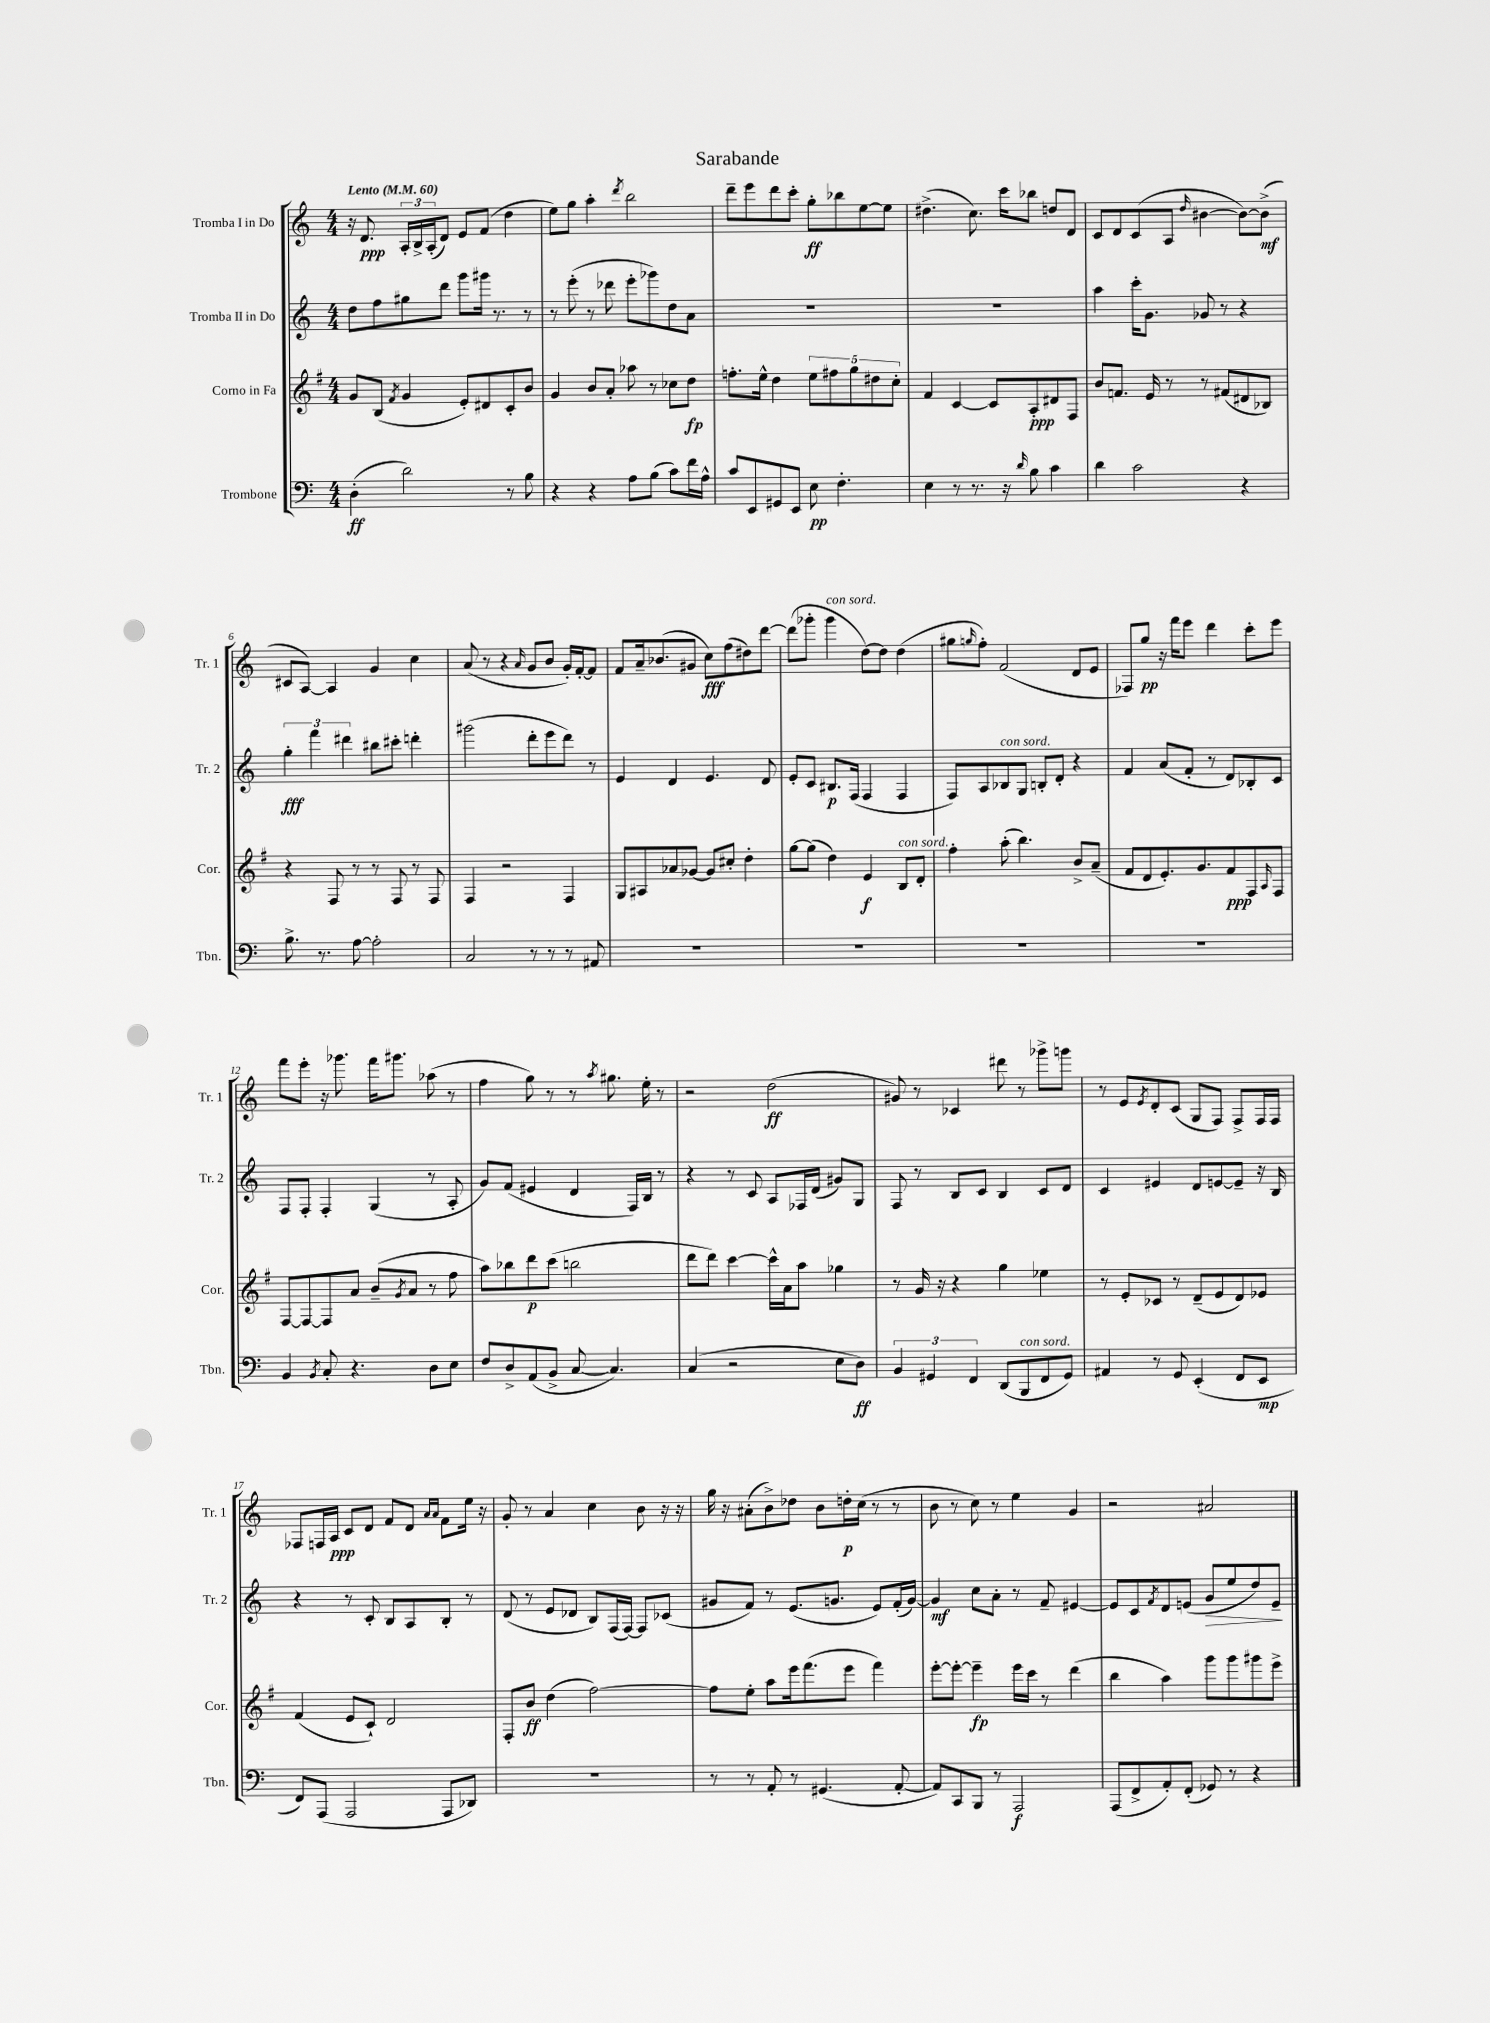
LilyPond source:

\header { title = "Sarabande" }
<<
\new StaffGroup <<
\new Staff = "s0" \with { instrumentName = "Tromba I in Do" shortInstrumentName = "Tr. 1" } {
    \clef treble \key c \major \numericTimeSignature \time 4/4 \tempo "Lento" 4 = 60
    r16 d'8.\ppp \tuplet 3/2 { a16-. b16-> a16-.( } d'8) e'8 f'8( d''4 |
    e''8) g''8 a''4-. \acciaccatura { d'''8 } b''2 |
    d'''8-- e'''8 d'''8 c'''8-. g''8-.\ff bes''8 e''8~ e''8 |
    dis''4.->( c''8.) c'''16 bes''8 d''8 d'8 |
    c'8 d'8 c'8( a8 \grace { d''16 } bis'4~ bis'8~) bis'8->\mf( |
    cis'8 a8~) a4 g'4 c''4 |
    a'8( r8 r4 \grace { a'16 } g'8 b'8 g'16-.) f'16~-. f'8 |
    f'8 a'16-- bes'8.( gis'8 c''8\fff) f''8( dis''8) d'''8~ |
    d'''8( ges'''8-. ges'''4^\markup { \italic "con sord." } d''8~) d''8 d''4( |
    gis''8 \grace { g''16 } f''8-.) f'2( d'8 e'8 |
    fes8) g''8\pp r16 f'''16 e'''8 d'''4 c'''8-. e'''8 |
    f'''8 e'''8-. r16 ges'''8. f'''16 gis'''8. aes''8( r8 |
    f''4 g''8) r8 r8 \acciaccatura { a''8 } gis''8. e''16-. r8 |
    r2 d''2\ff( |
    gis'8) r8 ces'4 dis'''8 r8 ges'''8-> g'''8 |
    r8 e'8 \acciaccatura { e'8 } d'8-. c'8( g8 f8) f8-> f16 f16 |
    fes8 f16 a16\ppp c'8 d'8 f'8 d'8 \grace { a'16 a'16 } f'8 e''16 r16 |
    g'8-. r8 a'4 c''4 b'8 r16 r16 |
    g''16 r16 ais'8-.( b'8->) des''8 b'8 d''16-.\p c''16( r8 r8 |
    b'8 r8 c''8) r8 e''4 g'4 |
    r2 ais'2 \bar "|." |
}
\new Staff = "s1" \with { instrumentName = "Tromba II in Do" shortInstrumentName = "Tr. 2" } {
    \clef treble \key c \major \numericTimeSignature \time 4/4
    d''8 f''8 gis''8 d'''8 g'''8 gis'''16 r8. r8 |
    r8 e'''8-.( r8 des'''8 e'''8-. ges'''8) d''8 a'8 |
    R1 |
    R1 |
    a''4 c'''16-. g'8. ges'8 r8 r4 |
    \tuplet 3/2 { g''4-.\fff f'''4 dis'''4 } bis''8 cis'''8-. d'''4-. |
    gis'''2( d'''8-. e'''8 d'''8) r8 |
    e'4 d'4 e'4. d'8 |
    e'8-. c'8 bis8.\p f16( f4 f4 |
    f8) a8 bes8^\markup { \italic "con sord." } g8 b8-. d'8-. r4 |
    f'4 a'8( f'8-. r8 d'8) bes8-. c'8 |
    f8 f8-. f4-. g4( r8 a8-. |
    g'8) f'8( eis'4 d'4 f16) b16 r8 |
    r4 r8 c'8 a8 fes16 d'16( gis'8) g8 |
    f8 r8 b8 c'8 b4 c'8 d'8 |
    c'4 eis'4 d'8 e'8~ e'8-- r16 b16 |
    r4 r8 c'8-. b8 a8 b8-. r8 |
    d'8( r8 e'8 des'8 b8) f16( f16~) f8 ces'8( |
    gis'8 f'8) r8 e'8.( g'8. e'8) f'16-.( g'16~) |
    g'4\mf c''8 a'8-. r8 f'8-- eis'4~ |
    eis'8 c'8 \acciaccatura { f'8 } d'8 e'8( g'8\> e''8 d''8) e'8--\! \bar "|." |
}
\new Staff = "s2" \with { instrumentName = "Corno in Fa" shortInstrumentName = "Cor." } {
    \clef treble \key g \major \numericTimeSignature \time 4/4
    g'8 b8( \acciaccatura { fis'8 } g'4 e'8-.) dis'8 c'8-. b'8 |
    g'4 b'8 a'8-. aes''8 r8 ces''8 d''8\fp |
    f''8.-. e''16-^ d''4 \tuplet 5/4 { e''8 fis''8 g''8 dis''8 c''8-. } |
    fis'4 c'4~ c'8 a8-.\ppp dis'8 fis8 |
    b'8 f'8. e'16 r8 r8 fis'8( dis'8 bes8) |
    r4 fis8 r8 r8 fis8 r8 fis8 |
    fis4 r2 fis4 |
    g8 ais8 aes'8 ges'8~ ges'8 cis''8-. d''4-. |
    g''8~ g''8( d''4) e'4\f b8^\markup { \italic "con sord." } d'8-. |
    fis''4-. a''8-.( b''4.) b'8-> a'8--( |
    fis'8 d'8 e'8.-.) g'8. fis'8\ppp fis8 \grace { a16 } fis8 |
    fis8~ fis8~ fis8 a'8 b'8--( \acciaccatura { g'8 } a'8 r8 fis''8 |
    a''8) bes''8 d'''8\p c'''8( b''2 |
    d'''8 d'''8) c'''4~ c'''16-^ a'16 a''8 ges''4 |
    r8 g'16 r16 r4 g''4 ees''4 |
    r8 e'8-. ces'8 r8 d'8--( e'8 d'8) ees'8 |
    fis'4( e'8 c'8-!) d'2 |
    fis8-. b'8\ff d''4( fis''2~) |
    fis''8 e''8-. a''8 e'''16 fis'''8.( e'''8 fis'''4) |
    e'''8~-. e'''8~-. e'''4--\fp e'''16 c'''16 r8 d'''4( |
    b''4 a''4) g'''8 g'''8 gis'''8 e'''8-> \bar "|." |
}
\new Staff = "s3" \with { instrumentName = "Trombone" shortInstrumentName = "Tbn." } {
    \clef bass \key c \major \numericTimeSignature \time 4/4
    d4-.\ff( d'2) r8 b8 |
    r4 r4 a8 b8( c'8) f'16 a16-^ |
    c'8 e,8 gis,8 e,8 e8\pp f4.-. |
    e4 r8 r8. r16 \grace { d'16 } b8 c'4 |
    d'4 c'2 r4 |
    b8.-> r8. a8~ a2-. |
    c2 r8 r8 r8 ais,8 |
    R1 |
    R1 |
    R1 |
    R1 |
    b,4 \acciaccatura { b,8 } c8-. r4. d8 e8 |
    f8 d8-> a,8( b,8-> c8~ c4.) |
    c4( r2 e8 d8\ff) |
    \tuplet 3/2 { b,4 gis,4 f,4 } d,8( b,,8^\markup { \italic "con sord." } f,8 gis,8) |
    ais,4 r8 g,8 e,4-.( f,8 e,8\mp |
    f,8) a,,8( a,,2 a,,8 des,8) |
    R1 |
    r8 r8 a,8-. r8 gis,4.( a,8~-. |
    a,8) c,8 b,,8 r8 a,,2\f |
    a,,8( f,8-> a,8-.) f,8-.( ges,8) r8 r4 \bar "|." |
}
>>
>>
